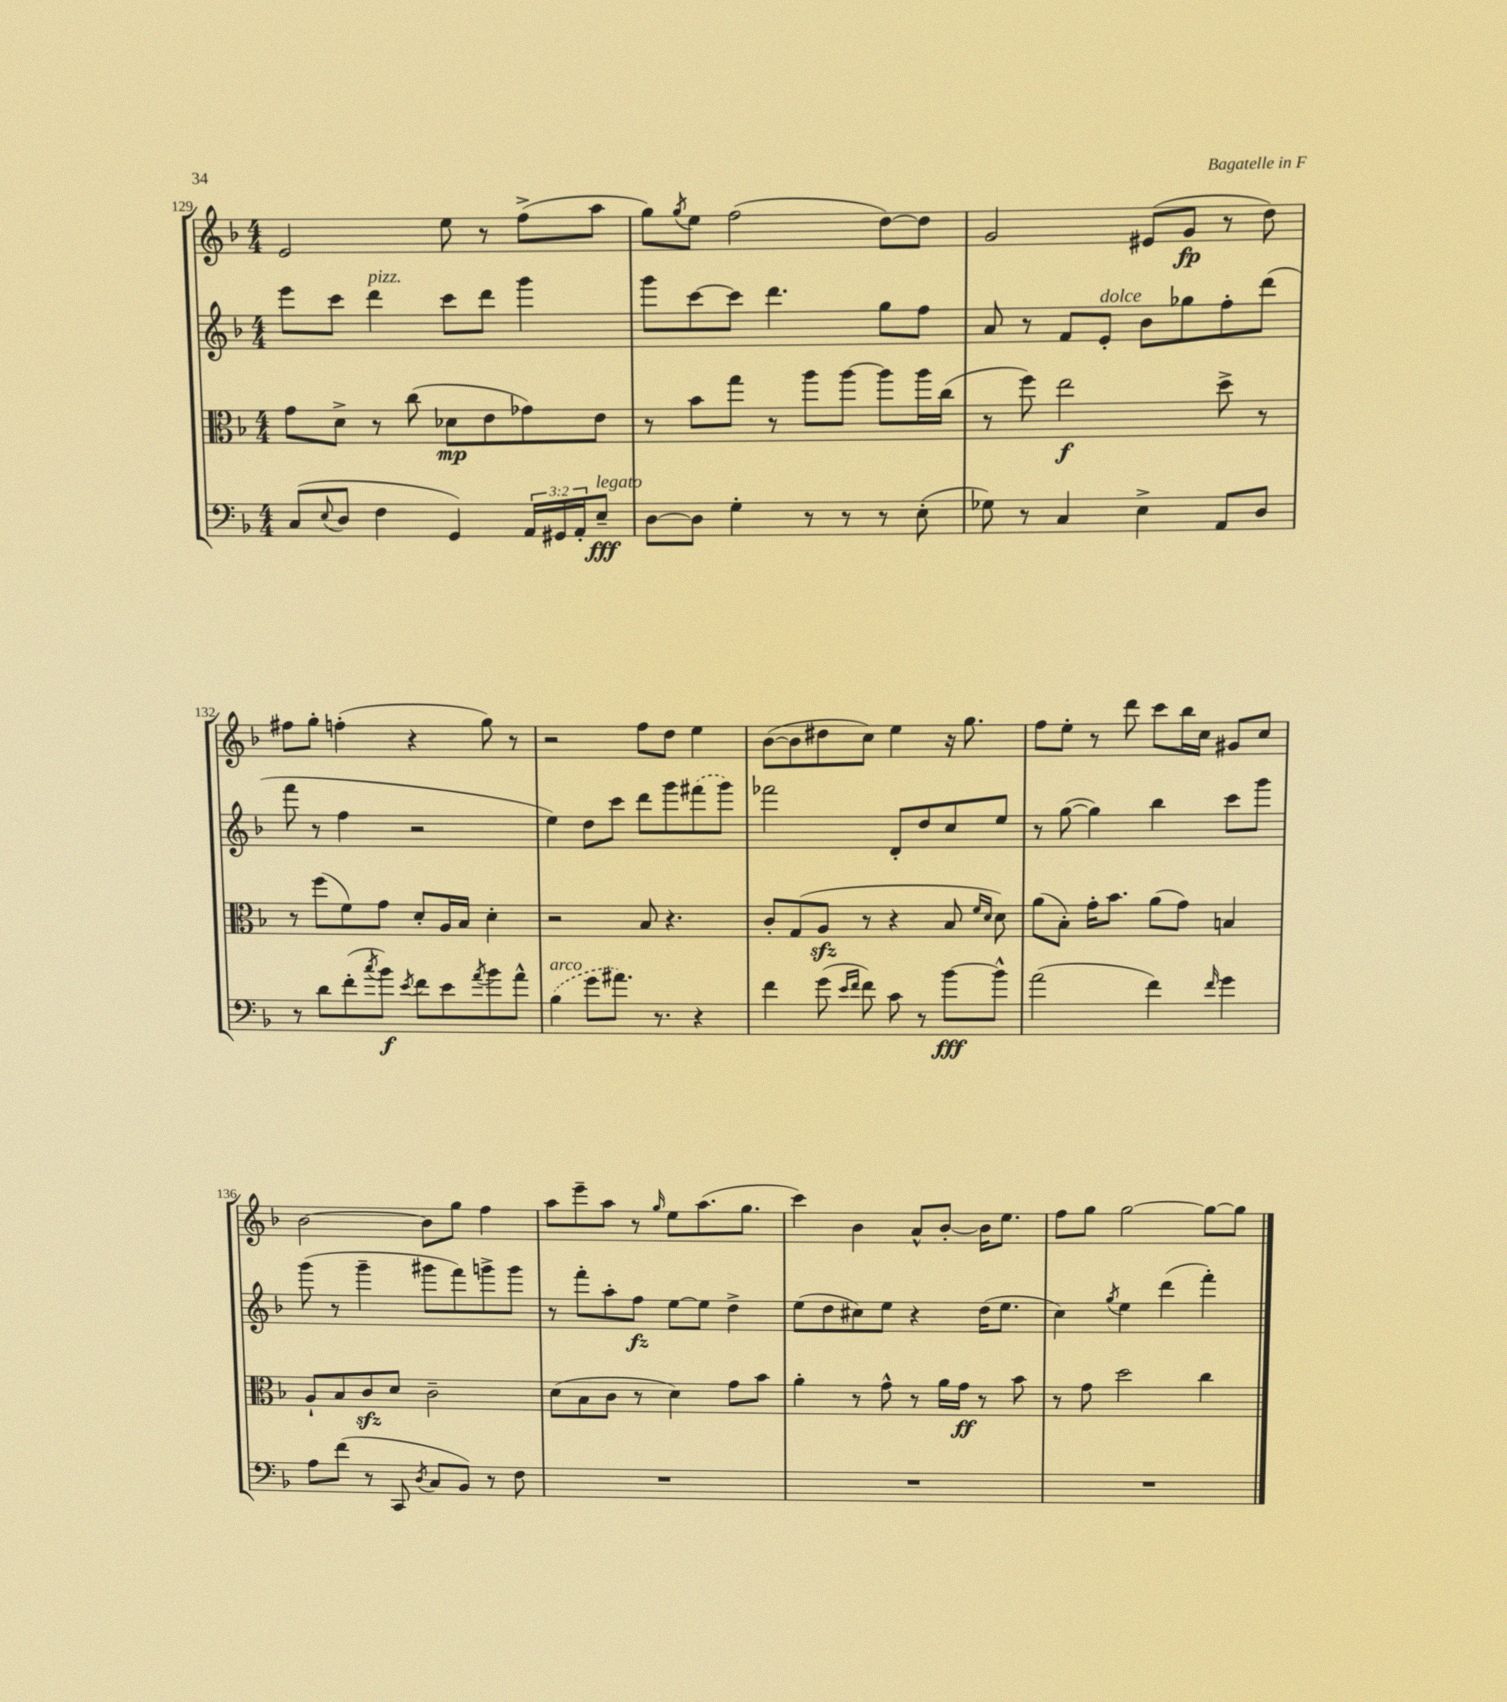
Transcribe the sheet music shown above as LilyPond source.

<<
\new StaffGroup <<
\new Staff = "s0" {
    \clef treble \key f \major \numericTimeSignature \time 4/4
    e'2 e''8 r8 f''8->( a''8 |
    g''8) \acciaccatura { g''8 } e''8 f''2( d''8~) d''8 |
    g'2 eis'8( g'8\fp r8 d''8) |
    fis''8 g''8-. f''4-.( r4 g''8) r8 |
    r2 f''8 d''8 e''4 |
    bes'8~( bes'8 dis''8 c''8) e''4 r16 g''8. |
    f''8 e''8-. r8 d'''8 c'''8 bes''16 c''16 gis'8 c''8 |
    bes'2~ bes'8 g''8 f''4 |
    a''8 e'''8-- a''8 r8 \grace { g''16 } e''8 a''8.( g''8. |
    c'''4) bes'4 a'8-^ bes'8~-. bes'16 e''8. |
    f''8 g''8 g''2~ g''8~ g''8 \bar "|." |
}
\new Staff = "s1" {
    \clef treble \key f \major \numericTimeSignature \time 4/4
    e'''8 c'''8 d'''4^\markup { \italic "pizz." } c'''8 d'''8 g'''4 |
    g'''8 c'''8~ c'''8 d'''4. g''8 f''8 |
    a'8 r8 f'8 e'8-.^\markup { \italic "dolce" } bes'8 ges''8 f''8-. d'''8( |
    f'''8 r8 f''4 r2 |
    e''4) d''8 c'''8 d'''8 g'''8 \once \slurDashed fis'''8( g'''8) |
    fes'''2 d'8-. d''8 c''8 e''8 |
    r8 g''8~( g''4) bes''4 c'''8 g'''8 |
    g'''8( r8 g'''4-- gis'''8 f'''8) g'''8-> g'''8 |
    r8 f'''8-. a''8-. f''8\fz e''8~ e''8 d''4-> |
    e''8( d''8 cis''8) e''8 r4 d''16( e''8. |
    c''4) \acciaccatura { g''8 } e''4 d'''4( f'''4-.) \bar "|." |
}
\new Staff = "s2" {
    \clef alto \key f \major \numericTimeSignature \time 4/4
    g'8 d'8-> r8 c''8( des'8\mp e'8 ges'8) e'8 |
    r8 bes'8 g''8 r8 a''8 a''8~ a''8 a''16 c''16( |
    r8 f''8) e''2\f d''8-> r8 |
    r8 f''8( f'8) g'8 d'8-. a16 bes16 d'4-. |
    r2 bes8 r4. |
    c'8-. g8( a8\sfz r8 r4 bes8 \grace { f'16 d'16 } d'8) |
    a'8( bes8-.) g'16-. bes'8. a'8( g'8) b4 |
    a8-! bes8 c'8\sfz d'8 c'2-- |
    d'8( bes8 c'8 r8 d'4) g'8 bes'8 |
    a'4-. r8 g'8-^ r8 a'16 g'16\ff r8 bes'8 |
    r8 g'8 d''2 c''4 \bar "|." |
}
\new Staff = "s3" {
    \clef bass \key f \major \numericTimeSignature \time 4/4 \override Staff.TupletNumber.text = #tuplet-number::calc-fraction-text
    c8( \appoggiatura { e8 } d8 f4 g,4) \tuplet 3/2 { a,16 gis,16 a,16-. } e8--\fff^\markup { \italic "legato" } |
    d8~ d8 g4-. r8 r8 r8 e8-.( |
    ges8) r8 c4 e4-> a,8 d8 |
    r8 d'8 f'8-.( \acciaccatura { c''8 } bes'8\f) \acciaccatura { e'8 } f'8 e'8 \acciaccatura { a'8 } bes'8 a'8-^ |
    \once \slurDashed bes4^\markup { \italic "arco" }( g'8 ais'8.) r8. r4 |
    f'4 g'8( \grace { e'16 f'16 } f'8) c'8 r8 bes'8~\fff bes'8-^ |
    a'2( f'4) \grace { f'16 } g'4 |
    a8 f'8( r8 c,8 \acciaccatura { d8 } c8 bes,8) r8 f8 |
    R1 |
    R1 |
    R1 \bar "|." |
}
>>
>>
\layout { \context { \Score currentBarNumber = #129 } }
